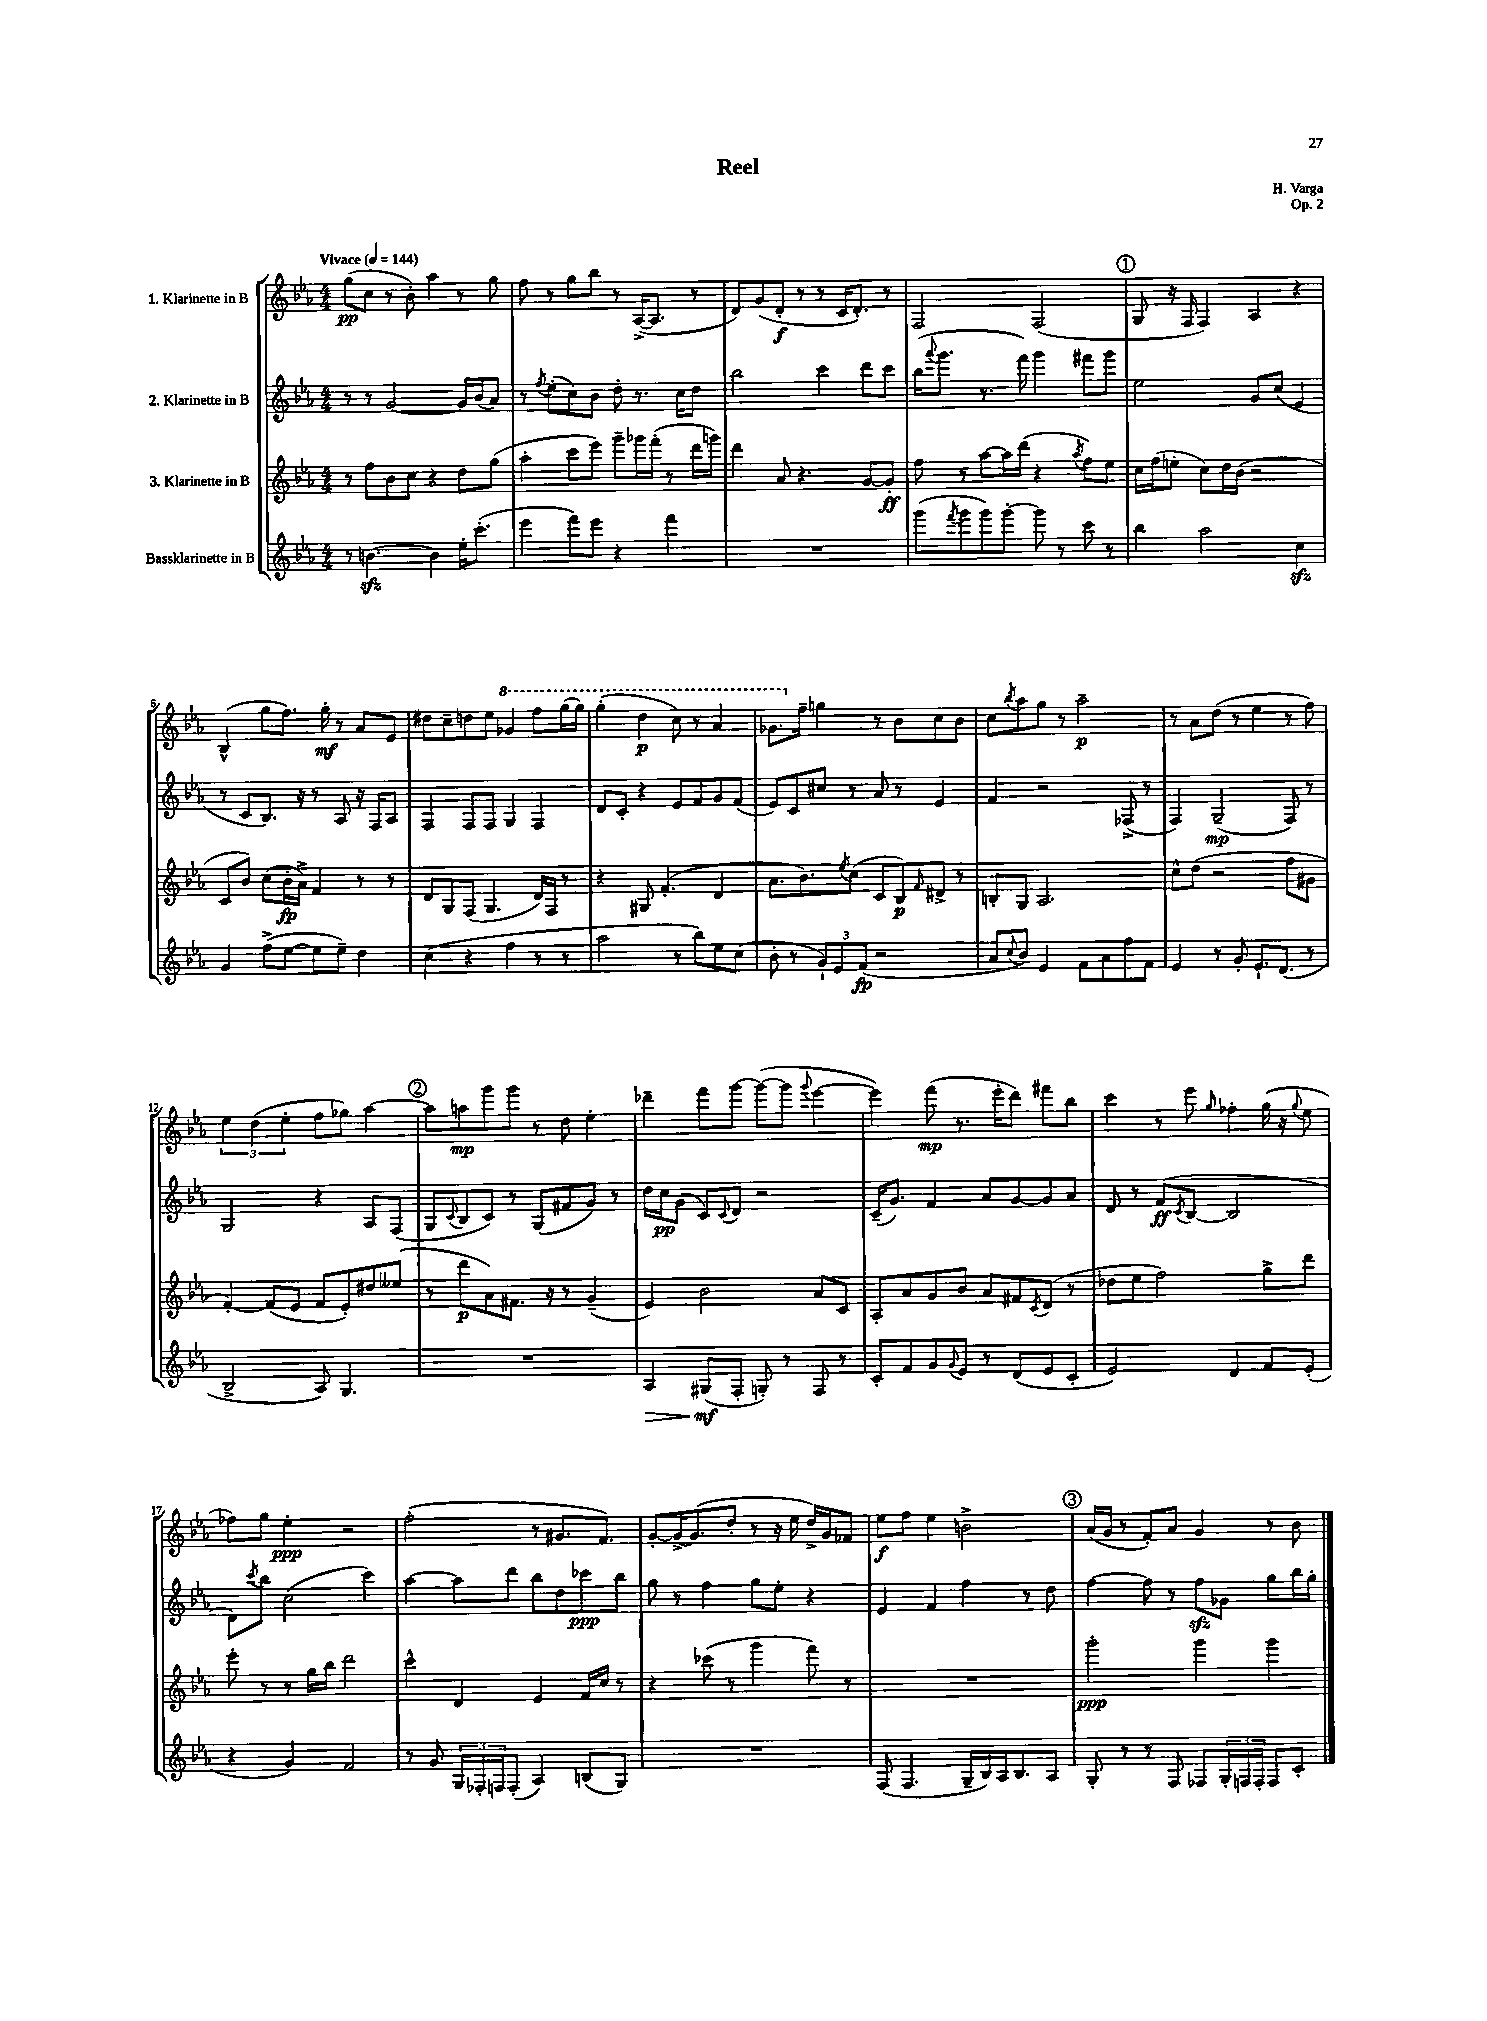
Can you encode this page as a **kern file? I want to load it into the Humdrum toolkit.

**kern	**dynam	**kern	**dynam	**kern	**dynam	**kern	**dynam
*part4	*part4	*part3	*part3	*part2	*part2	*part1	*part1
*staff4	*staff4	*staff3	*staff3	*staff2	*staff2	*staff1	*staff1
*I"Bassklarinette in B	*	*I"3. Klarinette in B	*	*I"2. Klarinette in B	*	*I"1. Klarinette in B	*
*clefG2	*	*clefG2	*	*clefG2	*	*clefG2	*
*k[b-e-a-]	*	*k[b-e-a-]	*	*k[b-e-a-]	*	*k[b-e-a-]	*
*M4/4	*	*M4/4	*	*M4/4	*	*M4/4	*
*MM144	*	*MM144	*	*MM144	*	*MM144	*
=1	=1	=1	=1	=1	=1	=1	=1
!	!	!	!	!	!	!LO:TX:a:B:t=Vivace	!
8r	.	8r	.	8r	.	(8gg\L	pp
[4.bnzz\	.	8ff\L	.	8r	.	8cc\J	.
.	.	8b-\	.	[2g/	.	8r	.
.	.	8cc\J	.	.	.	8b-'\)	.
4b\]	.	4r	.	.	.	4aa-\	.
16ee-'\KL	.	8dd\L	.	16g/LL]	.	8r	.
(8.ccc'\J	.	.	.	(16b-/J	.	.	.
.	.	(8gg\J	.	8a-/J)	.	8gg\	.
=2	=2	=2	=2	=2	=2	=2	=2
4eee-\	.	4aa-'\	.	8r	.	8ff\	.
.	.	.	.	8qff/	.	.	.
.	.	.	.	(8ee-'\L	.	8r	.
8fff\L)	.	8ccc\L	.	8cc\)	.	8gg\L	.
8eee-\J	.	8eee-\J)	.	8b-\J	.	8bb-\J	.
4r	.	8ggg~\L	.	8dd'\	.	8r	.
.	.	16ggg-X\L	.	8.r	.	([16A-^/KL	.
.	.	(16fff'\JJ	.	.	.	8.A-/J]	.
4fff\	.	8r	.	.	.	.	.
.	.	.	.	16cc\KL	.	.	.
.	.	16ddd\LL	.	8dd\J	.	8r	.
.	.	16gggn\JJ)	.	.	.	.	.
=3	=3	=3	=3	=3	=3	=3	=3
1r	.	4ddd\	.	2bb-\	.	8d/L)	.
.	.	.	.	.	.	(8g/	.
.	.	8a-/	.	.	.	8d'/J	f
.	.	4.r	.	.	.	8r	.
.	.	.	.	4ccc\	.	8r	.
.	.	.	.	.	.	16c/KL	.
.	.	.	.	.	.	8.d'/J)	.
.	.	[8g/L	.	8ddd\L	.	.	.
.	.	8g'/J]	ff	8ccc\J	.	8r	.
=4	=4	=4	=4	=4	=4	=4	=4
(8ggg\L	.	8ff\	.	(16bb-\KL	.	2F/	.
.	.	.	.	8qqaaa-/	.	.	.
.	.	.	.	8.ggg\J	.	.	.
8qfff/	.	.	.	.	.	.	.
8ggg\	.	8r	.	.	.	.	.
8ggg\)	.	[8aa-\L	.	8.r	.	.	.
[8ggg'\J	.	16aa-\L]	.	.	.	.	.
.	.	(16ddd\JJ	.	16fff\)	.	.	.
8ggg\]	.	4r	.	4ggg\	.	(2F/	.
8r	.	.	.	.	.	.	.
.	.	8qaa-/	.	.	.	.	.
8ccc\	.	8ff\L)	.	8fff#X\L	.	.	.
8r	.	8ee-\J	.	8ggg\J	.	.	.
!!LO:REH:place=s1:t=1
=5	=5	=5	=5	=5	=5	=5	=5
4bb-\	.	16cc\LL	.	2ee-\	.	8G/	.
.	.	(16ff\J	.	.	.	.	.
.	.	8een'\J	.	.	.	16r	.
.	.	.	.	.	.	16F/	.
2aa-\	.	8cc\L)	.	.	.	4F/)	.
.	.	16dd\L	.	.	.	.	.
.	.	(16b-\JJ	.	.	.	.	.
.	.	2r	.	8g/L	.	4A-/	.
.	.	.	.	(8cc/J	.	.	.
4cczz\	.	.	.	4e-/	.	4r	.
!!LO:LB:g=z
=6	=6	=6	=6	=6	=6	=6	=6
4g/	.	8c/L	.	8r	.	(4B-^^/	.
.	.	8b-/J)	.	8c/L	.	.	.
(8ff^\L	.	(8cc\L	.	8.B-/J)	.	8gg\L	.
[8ee-\J	.	16b-'\L	fp	.	.	8.ff\J)	.
.	.	16a-^\JJ)	.	16r	.	.	.
8ee-\L]	.	4f/	.	8r	.	.	.
.	.	.	.	.	.	16gg'\	mf
8ee-~\J)	.	.	.	8A-/	.	8r	.
4dd\	.	8r	.	16r	.	8a-/L	.
.	.	.	.	16F/KL	.	.	.
.	.	8r	.	8A-/J	.	8e-/J	.
=7	=7	=7	=7	=7	=7	=7	=7
(4cc\	.	8d/L	.	4F/	.	8dd#X\L	.
.	.	8G/	.	.	.	8cc~\	.
4r	.	(8F/J	.	8F/L	.	8ddn\	.
.	.	4.G/	.	8F/J	.	8ee-\J	.
*	*	*	*	*	*	*8va	*
4ff\	.	.	.	4G/	.	4gg-X/	.
8r	.	16d/LL)	.	4F/	.	8fff\L	.
.	.	16F/JJ	.	.	.	.	.
8r	.	8r	.	.	.	(16ggg\L	.
.	.	.	.	.	.	16ggg\JJ)	.
=8	=8	=8	=8	=8	=8	=8	=8
2aa-\	.	4r	.	8d/L	.	(4ggg'\	.
.	.	.	.	8c'/J	.	.	.
.	.	8G#X/	.	4r	.	4ddd\	p
.	.	(4.f'/	.	.	.	.	.
8r	.	.	.	8e-/L	.	8ccc\)	.
8bb-\L)	.	.	.	8f/	.	8r	.
8ee-\	.	4d/	.	8g/	.	4aa-/	.
(8cc\J	.	.	.	(8f/J	.	.	.
=9	=9	=9	=9	=9	=9	=9	=9
8b-'\	.	8.a-\L	.	8e-/L)	.	8.gg-X\L	.
8r	.	.	.	8c/	.	.	.
*	*	*	*	*	*	*X8va	*
.	.	8.b-\)	.	.	.	16ff~\Jk	.
12g`/L)	.	.	.	8cc#X/J	.	4ggn\	.
12e-/	.	.	.	.	.	.	.
.	.	8qee-/	.	.	.	.	.
.	.	(8cc\J	.	8r	.	.	.
(12f/J	fp	.	.	.	.	.	.
2r	.	8c/L	.	8a-/	.	8r	.
.	.	8B-/)	p	8r	.	8b-\L	.
.	.	16qqf/	.	.	.	.	.
.	.	8d#X^/J	.	4e-/	.	8cc\	.
.	.	8r	.	.	.	8b-\J	.
=10	=10	=10	=10	=10	=10	=10	=10
8a-/L	.	8Bn'/L	.	4f/	.	8cc\L	.
8qqcc/	.	.	.	.	.	8qbb-/	.
8b-/J)	.	8G/J	.	.	.	8aa-\	.
4e-/	.	2.A-/	.	2r	.	8gg\J	.
.	.	.	.	.	.	8r	.
8f\L	.	.	.	.	.	2aa-~\	p
8a-\	.	.	.	.	.	.	.
8ff\	.	.	.	(8F-X^/	.	.	.
8f\J	.	.	.	8r	.	.	.
=11	=11	=11	=11	=11	=11	=11	=11
4e-/	.	8cc^^\L	.	4F/)	.	8r	.
.	.	(8dd\J	.	.	.	8a-\L	.
8r	.	2r	.	(2G~/	mp	(8dd\J	.
8g'/	.	.	.	.	.	8r	.
8.e-`/L	.	.	.	.	.	4ee-\	.
(8.d/J	.	.	.	.	.	.	.
.	.	8ff\L	.	8F/)	.	8r	.
8r	.	8g#X\J	.	8r	.	8ff\)	.
!!LO:LB:g=z
=12	=12	=12	=12	=12	=12	=12	=12
2B-^/	.	[4f'/)	.	2G/	.	6ee-\	.
.	.	.	.	.	.	(6dd\	.
.	.	(8f/L]	.	.	.	.	.
.	.	.	.	.	.	6ee-'\	.
.	.	8e-/J	.	.	.	.	.
8A-/)	.	8f/L	.	4r	.	8ff\L	.
4.G/	.	8e-'/)	.	.	.	8gg-X\J)	.
.	.	8dd#X/	.	8A-/L	.	[4aa-\	.
.	.	(8ee--X/J	.	(8F/J	.	.	.
!!LO:REH:place=s1:t=2
=13	=13	=13	=13	=13	=13	=13	=13
1r	.	8r	.	8G/L	.	8aa-\L]	.
.	.	.	.	8qqc/	.	.	.
.	.	8ddd\L	p	8B-/	.	8aan\	mp
.	.	8a-\)	.	8c/J)	.	8ggg\	.
.	.	8.f#X\J	.	8r	.	8ggg\J	.
.	.	.	.	(8G/L	.	8r	.
.	.	16r	.	.	.	.	.
.	.	8r	.	8f#X/	.	8dd\	.
.	.	(4g~/	.	8g/J)	.	4ee-'\	.
.	.	.	.	8r	.	.	.
=14	=14	=14	=14	=14	=14	=14	=14
!	!LO:HP:b	!	!	!	!	!	!
4A-/	>	4e-/)	.	16dd\LL	.	4ddd-X~\	.
.	.	.	.	16cc\J	pp	.	.
.	.	.	.	(8g\J	.	.	.
(8G#X/L	mf	2b-\	.	8c/L)	.	8fff\L	.
.	.	.	.	8qqc/	.	.	.
8F'/J	]	.	.	8d/J	.	[8ggg\J	.
8Gn'/)	.	.	.	2r	.	(8ggg\L_	.
8r	.	.	.	.	.	8ggg\J]	.
.	.	.	.	.	.	8qqggg/	.
8F/	.	8a-/L	.	.	.	[4eee-\	.
8r	.	8c/J	.	.	.	.	.
=15	=15	=15	=15	=15	=15	=15	=15
8c'/L	.	8A-'/L	.	(16c~/KL	.	4eee-\])	.
.	.	.	.	8.g/J)	.	.	.
8f/	.	8a-/	.	.	.	.	.
8g/	.	8g/	.	4f/	.	(8fff\	mp
8qqg/	.	.	.	.	.	.	.
8e-/J	.	8b-/J	.	.	.	8.r	.
8r	.	8a-/L	.	8a-/L	.	.	.
.	.	.	.	.	.	16eee-'\KL	.
(8d/L	.	8f#X/	.	[8g/	.	8ddd\J)	.
.	.	8qc/	.	.	.	.	.
8e-/	.	(8d/J	.	8g/]	.	8fff#X\L	.
8c'/J	.	8r	.	8a-/J	.	8bb-\J	.
=16	=16	=16	=16	=16	=16	=16	=16
2e-/)	.	8dd-X\L	.	8d/	.	4ccc\	.
.	.	8ee-\J	.	8r	.	.	.
.	.	2ff\)	.	(8f/L	ff	8r	.
.	.	.	.	8qc/	.	.	.
.	.	.	.	[8B-/J	.	8eee-\	.
.	.	.	.	.	.	16qqgg/	.
4d/	.	.	.	2B-/]	.	4ff-X'\	.
8f/L	.	8gg^\L	.	.	.	(16gg\	.
.	.	.	.	.	.	16r	.
.	.	.	.	.	.	8qqgg/	.
(8e-'/J	.	8ddd\J	.	.	.	8ee-\	.
!!LO:LB:g=z
=17	=17	=17	=17	=17	=17	=17	=17
4r	.	8eee-'\	.	8d\L)	.	8ff-X\L)	.
.	.	.	.	8qccc/	.	.	.
.	.	8r	.	8bb-\J	.	8gg\J	.
4g/)	.	8r	.	(2cc\	.	4ee-'\	ppp
.	.	16gg\LL	.	.	.	.	.
.	.	16bb-\JJ	.	.	.	.	.
2f/	.	2ddd\	.	.	.	2r	.
.	.	.	.	4ccc\)	.	.	.
=18	=18	=18	=18	=18	=18	=18	=18
8r	.	4ccc^^\	.	[4aa-\	.	(2ff'\	.
8g/	.	.	.	.	.	.	.
24G/LL	.	4d/	.	8aa-\L]	.	.	.
24F-X'/	.	.	.	.	.	.	.
24Fn/J	.	.	.	.	.	.	.
(8F'/J	.	.	.	8ddd\J	.	.	.
4A-/)	.	4e-/	.	8bb-\L	.	8r	.
.	.	.	.	8dd\	.	8.g#X/L	.
(8Bn/L	.	16f/LL	.	8ccc-X\	ppp	.	.
.	.	16cc/JJ	.	.	.	8.f/J)	.
8G/J)	.	8r	.	8bb-\J	.	.	.
=19	=19	=19	=19	=19	=19	=19	=19
1r	.	4r	.	8gg\	.	[8g'/L	.
.	.	.	.	8r	.	16g^/K_	.
.	.	.	.	.	.	(8.g/]	.
.	.	(8ccc-X\	.	4ff\	.	.	.
.	.	8r	.	.	.	8dd'/J	.
.	.	4ggg\	.	8gg\L	.	8r	.
.	.	.	.	8ee-'\J	.	16r	.
.	.	.	.	.	.	16ee-\	.
.	.	8fff\)	.	4r	.	16dd^/LL)	.
.	.	.	.	.	.	16g/J	.
.	.	8r	.	.	.	8f-X/J	.
=20	=20	=20	=20	=20	=20	=20	=20
(8F/	.	1r	.	4e-/	.	8ee-\L	f
4.F/	.	.	.	.	.	8ff\J	.
.	.	.	.	4f/	.	4ee-\	.
16G~/LL	.	.	.	4ff\	.	2bn^\	.
16B-/)	.	.	.	.	.	.	.
16A-/J	.	.	.	.	.	.	.
8.B-/	.	.	.	.	.	.	.
.	.	.	.	8r	.	.	.
8A-/J	.	.	.	8dd\	.	.	.
!!LO:REH:place=s1:t=3
=21	=21	=21	=21	=21	=21	=21	=21
8G'/	.	2ggg'\	ppp	[4ff\	.	(16a-/LL	.
.	.	.	.	.	.	16g/JJ	.
8r	.	.	.	.	.	8r	.
8r	.	.	.	8ff\]	.	8f'/L)	.
8F/	.	.	.	8r	.	8a-/J	.
8F-X/L	.	4ggg\	.	8ffzz\L	.	4g/	.
24G'/L	.	.	.	8g-X\J	.	.	.
24Fn/	.	.	.	.	.	.	.
24F'/JJ	.	.	.	.	.	.	.
8F/L	.	4ggg\	.	8gg\L	.	8r	.
8c'/J	.	.	.	16bb-\L	.	8b-\	.
.	.	.	.	16gg'\JJ	.	.	.
==	==	==	==	==	==	==	==
*-	*-	*-	*-	*-	*-	*-	*-
